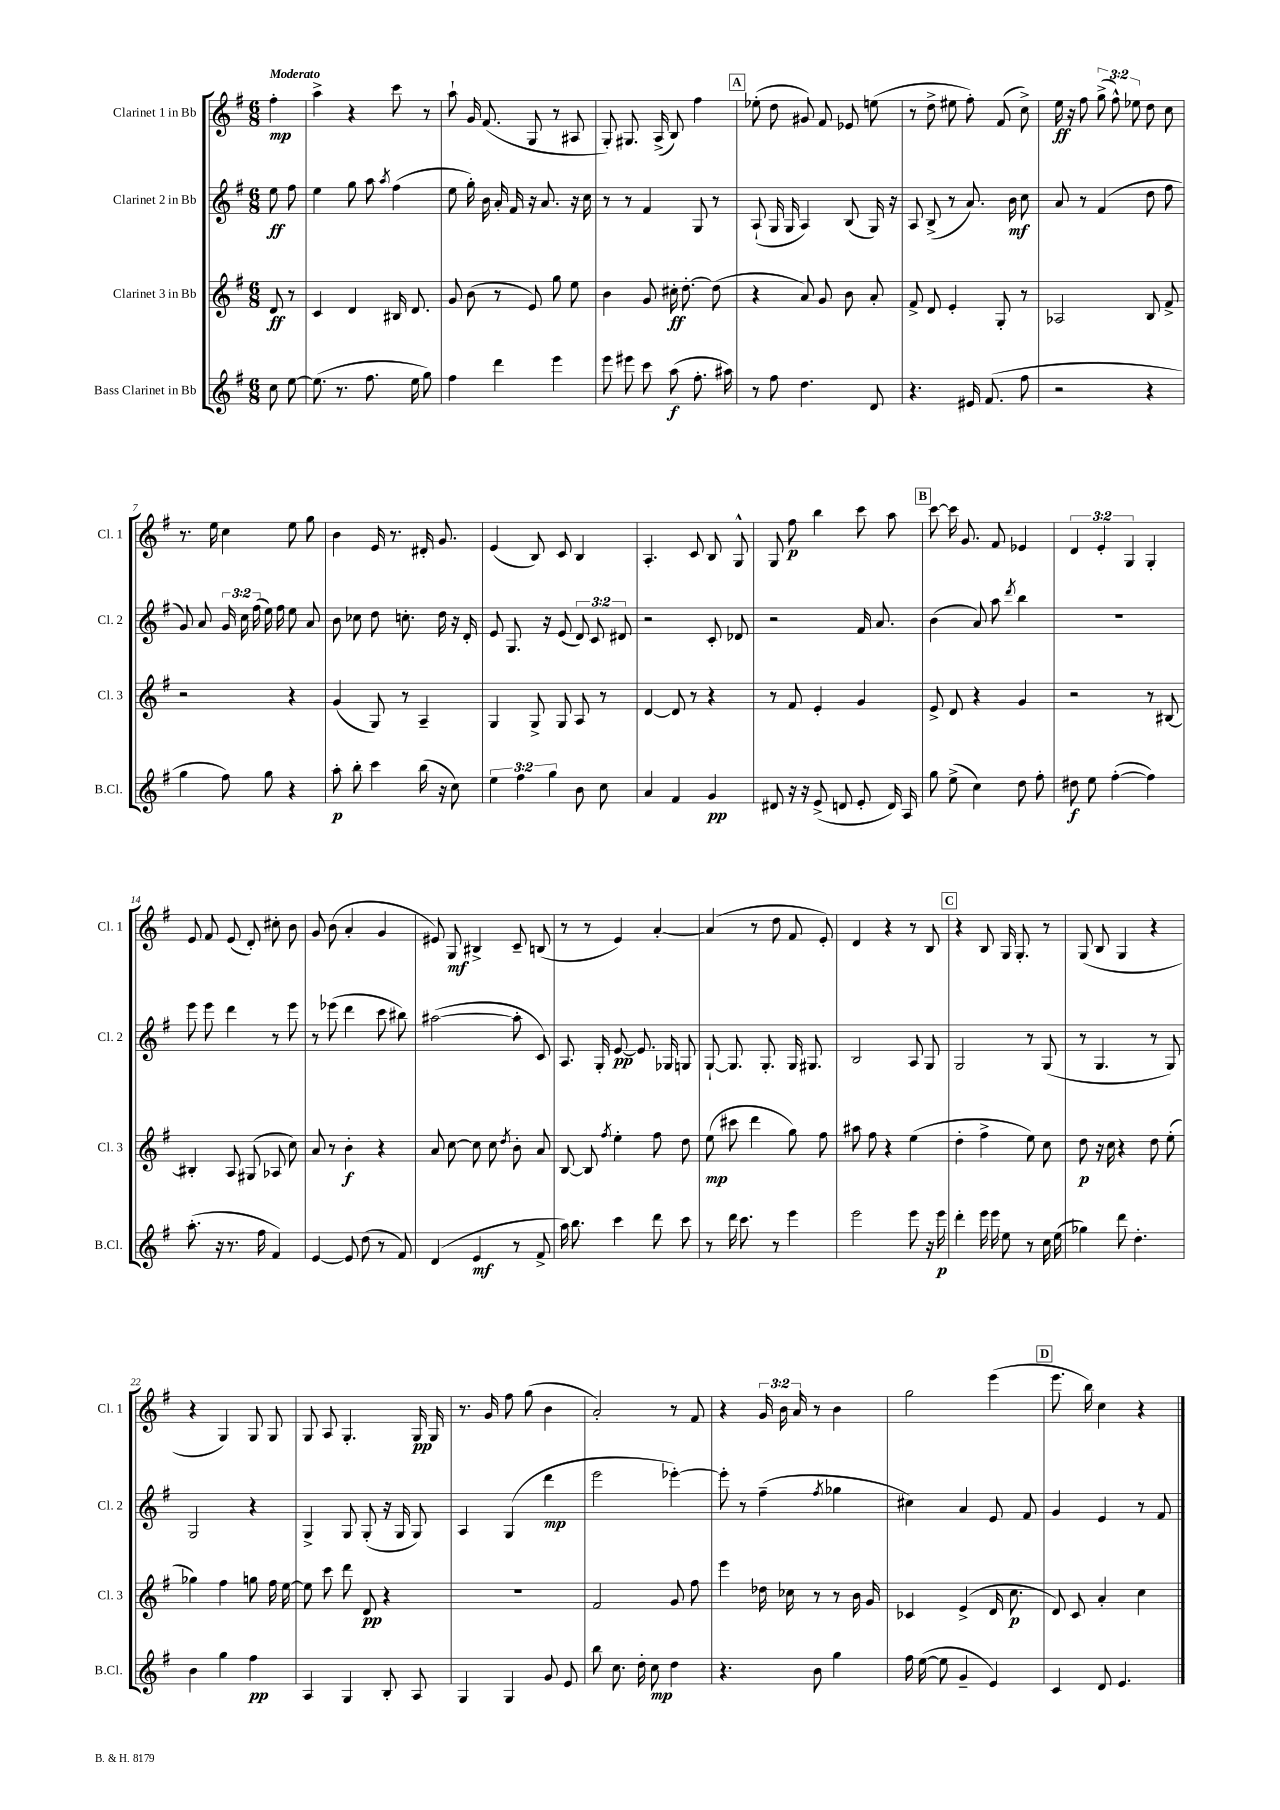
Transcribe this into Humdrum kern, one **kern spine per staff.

**kern	**dynam	**kern	**dynam	**kern	**dynam	**kern	**dynam
*part4	*part4	*part3	*part3	*part2	*part2	*part1	*part1
*staff4	*staff4	*staff3	*staff3	*staff2	*staff2	*staff1	*staff1
*I"Bass Clarinet in Bb	*	*I"Clarinet 3 in Bb	*	*I"Clarinet 2 in Bb	*	*I"Clarinet 1 in Bb	*
*I'B.Cl.	*	*I'Cl. 3	*	*I'Cl. 2	*	*I'Cl. 1	*
*clefG2	*	*clefG2	*	*clefG2	*	*clefG2	*
*k[f#]	*	*k[f#]	*	*k[f#]	*	*k[f#]	*
*M6/8	*	*M6/8	*	*M6/8	*	*M6/8	*
=	=	=	=	=	=	=	=
!	!	!	!	!	!	!LO:TX:a:B:t=Moderato	!
8cc\	.	8d/	ff	8ee\	ff	4ff#'\	mp
[8ee\	.	8r	.	8ff#\	.	.	.
=1	=1	=1	=1	=1	=1	=1	=1
(8.ee\]	.	4c/	.	4ee\	.	4aa^\	.
8.r	.	.	.	.	.	.	.
.	.	4d/	.	8gg\	.	4r	.
8.ff#\	.	.	.	8aa\	.	.	.
.	.	.	.	8qaa/	.	.	.
.	.	16B#X/	.	(4ff#\	.	8ccc\	.
16ee\	.	8.d/	.	.	.	.	.
8gg\)	.	.	.	.	.	8r	.
=2	=2	=2	=2	=2	=2	=2	=2
4ff#\	.	8g/	.	8ee\	.	8aa`\	.
.	.	(8b\	.	16gg'\)	.	16g/	.
.	.	.	.	16b\	.	(8.f#/	.
4ddd\	.	8r	.	16a'/	.	.	.
.	.	.	.	16f#/	.	.	.
.	.	8e/)	.	16r	.	8G/	.
.	.	.	.	8.a/	.	.	.
4eee\	.	8gg\	.	.	.	8r	.
.	.	8ee\	.	16r	.	8A#X/	.
.	.	.	.	16cc\	.	.	.
=3	=3	=3	=3	=3	=3	=3	=3
8eee\	.	4b\	.	8r	.	8G'/)	.
8eee#X\	.	.	.	8r	.	8.G#X/	.
8ccc\	.	8g/	.	4f#/	.	.	.
.	.	.	.	.	.	(16A^/	.
(8aa\	f	16cc#X'\	ff	.	.	8B/)	.
.	.	[8.dd'\	.	.	.	.	.
8.ff#'\	.	.	.	8G/	.	4ff#\	.
.	.	(8dd\]	.	8r	.	.	.
16aa#X\)	.	.	.	.	.	.	.
!!LO:REH:place=s1:t=A
=4	=4	=4	=4	=4	=4	=4	=4
8r	.	4r	.	(8A`/	.	(8ee-X'\	.
8ff#\	.	.	.	16G/	.	8dd\	.
.	.	.	.	16G/	.	.	.
4.dd\	.	8a/)	.	4A/)	.	8g#X/)	.
.	.	8g/	.	.	.	8f#/	.
.	.	8b\	.	(8B/	.	8e-X/	.
8d/	.	8a'/	.	16G/)	.	(8een\	.
.	.	.	.	16r	.	.	.
=5	=5	=5	=5	=5	=5	=5	=5
4.r	.	8f#^/	.	8A/	.	8r	.
.	.	8d/	.	(8B^/	.	8dd^\	.
.	.	4e'/	.	8r	.	8ee#X\	.
16e#X/	.	.	.	8.a/)	.	8ff#'\)	.
(8.f#/	.	.	.	.	.	.	.
.	.	8G'/	.	.	.	(8f#/	.
.	.	.	.	16b\	mf	.	.
8ff#\	.	8r	.	8cc\	.	8cc^\)	.
=6	=6	=6	=6	=6	=6	=6	=6
2r	.	2A-X/	.	8a/	.	16ee\	ff
.	.	.	.	.	.	16r	.
.	.	.	.	8r	.	8ff#\	.
.	.	.	.	(4f#/	.	(12gg^\	.
.	.	.	.	.	.	12ff#^^\)	.
.	.	.	.	.	.	12ee-X\	.
4r	.	8B/	.	8dd\	.	8dd\	.
.	.	8f#^/	.	8ff#\	.	8cc\	.
!!LO:LB:g=z
=7	=7	=7	=7	=7	=7	=7	=7
4gg\	.	2r	.	8g/)	.	8.r	.
.	.	.	.	8a/	.	.	.
.	.	.	.	.	.	16ee\	.
8ff#\)	.	.	.	24g/	.	4cc\	.
.	.	.	.	24cc\	.	.	.
.	.	.	.	(24ff#\	.	.	.
8gg\	.	.	.	16ee\)	.	.	.
.	.	.	.	16ff#\	.	.	.
4r	.	4r	.	8ee\	.	8ee\	.
.	.	.	.	8a/	.	8gg\	.
=8	=8	=8	=8	=8	=8	=8	=8
8aa'\	p	(4g/	.	8b\	.	4b\	.
8bb'\	.	.	.	8cc-X\	.	.	.
4ccc\	.	8G/)	.	8dd\	.	16e/	.
.	.	.	.	.	.	8.r	.
.	.	8r	.	8.ccn'\	.	.	.
(16bb\	.	4A~/	.	.	.	16d#X'/	.
16r	.	.	.	16dd\	.	8.g/	.
8cc\)	.	.	.	16r	.	.	.
.	.	.	.	16d'/	.	.	.
=9	=9	=9	=9	=9	=9	=9	=9
6ee\	.	4G/	.	8e/	.	(4e/	.
.	.	.	.	8.G/	.	.	.
6ff#\	.	.	.	.	.	.	.
.	.	8G^/	.	.	.	8B/)	.
.	.	.	.	16r	.	.	.
6gg\	.	.	.	.	.	.	.
.	.	8G/	.	(8e/	.	8c/	.
8b\	.	8A/	.	12d/)	.	4B/	.
.	.	.	.	12c/	.	.	.
8cc\	.	8r	.	.	.	.	.
.	.	.	.	12d#X/	.	.	.
=10	=10	=10	=10	=10	=10	=10	=10
4a/	.	[4d/	.	2r	.	4.A'/	.
4f#/	.	8d/]	.	.	.	.	.
.	.	8r	.	.	.	8c/	.
4g/	pp	4r	.	8c'/	.	8B/	.
.	.	.	.	8d-X/	.	8G^^/	.
=11	=11	=11	=11	=11	=11	=11	=11
8d#X/	.	8r	.	2r	.	8G/	.
16r	.	8f#/	.	.	.	8ff#\	p
16r	.	.	.	.	.	.	.
(8e^/	.	4e'/	.	.	.	4bb\	.
8dn/	.	.	.	.	.	.	.
8e'/	.	4g/	.	16f#/	.	8ccc\	.
.	.	.	.	8.a/	.	.	.
16d/)	.	.	.	.	.	8aa\	.
16A/	.	.	.	.	.	.	.
!!LO:REH:place=s1:t=B
=12	=12	=12	=12	=12	=12	=12	=12
8gg\	.	8e^/	.	(4b\	.	[8ccc\	.
(8ee^\	.	8d/	.	.	.	16ccc\]	.
.	.	.	.	.	.	8.g/	.
4cc\)	.	4r	.	8a/)	.	.	.
.	.	.	.	8aa\	.	8f#/	.
.	.	.	.	8qddd/	.	.	.
8dd\	.	4g/	.	4bb\	.	4e-X/	.
8ff#'\	.	.	.	.	.	.	.
=13	=13	=13	=13	=13	=13	=13	=13
8dd#X\	f	2r	.	2.r	.	6d/	.
8ee\	.	.	.	.	.	.	.
.	.	.	.	.	.	6e'/	.
([4ff#'\	.	.	.	.	.	.	.
.	.	.	.	.	.	6G/	.
4ff#\])	.	8r	.	.	.	4G'/	.
.	.	[8B#X/	.	.	.	.	.
!!LO:LB:g=z
=14	=14	=14	=14	=14	=14	=14	=14
(8.aa'\	.	4B#X'/]	.	8eee\	.	8e/	.
.	.	.	.	8eee\	.	8f#/	.
16r	.	.	.	.	.	.	.
8.r	.	8A/	.	4ddd\	.	(8e/	.
.	.	(8G#X/	.	.	.	8d'/)	.
16ff#\	.	.	.	.	.	.	.
4f#/)	.	8A-X/	.	8r	.	8cc#X'\	.
.	.	8cc\)	.	8eee\	.	8b\	.
=15	=15	=15	=15	=15	=15	=15	=15
[4e/	.	8a/	.	8r	.	8g/	.
.	.	8r	.	(8eee-X\	.	(8b\	.
8e/]	.	4b'\	f	4ddd\	.	4a'/	.
(8dd\	.	.	.	.	.	.	.
8r	.	4r	.	8ccc\	.	4g/	.
8f#/)	.	.	.	8bb#X\)	.	.	.
=16	=16	=16	=16	=16	=16	=16	=16
(4d/	.	8a/	.	([2aa#X\	.	8e#X/)	.
.	.	[8cc\	.	.	.	8G/	mf
4e/	mf	8cc\]	.	.	.	4B#X^/	.
.	.	8cc\	.	.	.	.	.
.	.	8qdd/	.	.	.	.	.
8r	.	8b'\	.	8aa#'\]	.	8c~/	.
8f#^/	.	8a/	.	8c/)	.	(8Bn/	.
=17	=17	=17	=17	=17	=17	=17	=17
16aa\)	.	[8B/	.	8.A/	.	8r	.
8.bb\	.	.	.	.	.	.	.
.	.	8B/]	.	.	.	8r	.
.	.	.	.	16G'/	.	.	.
.	.	8qff#/	.	.	.	.	.
4ccc\	.	4ee'\	.	[8e/	pp	4e/)	.
.	.	.	.	8.e/]	.	.	.
8ddd\	.	8ff#\	.	.	.	[4a'/	.
.	.	.	.	16G-X/	.	.	.
8ccc\	.	8dd\	.	8Gn/	.	.	.
=18	=18	=18	=18	=18	=18	=18	=18
8r	.	(8ee\	mp	[8G`/	.	(4a/]	.
16ddd\	.	8ccc#X\	.	8.G/]	.	.	.
8.ccc\	.	.	.	.	.	.	.
.	.	4ddd\	.	.	.	8r	.
.	.	.	.	8.G'/	.	.	.
8r	.	.	.	.	.	8dd\	.
4eee\	.	8gg\)	.	16G/	.	8f#/	.
.	.	.	.	8.G#X/	.	.	.
.	.	8ff#\	.	.	.	8e'/)	.
=19	=19	=19	=19	=19	=19	=19	=19
2eee\	.	8aa#X\	.	2B/	.	4d/	.
.	.	8ff#\	.	.	.	.	.
.	.	4r	.	.	.	4r	.
8eee\	.	(4ee\	.	8A/	.	8r	.
16r	.	.	.	8G/	.	8B/	.
16eee\	p	.	.	.	.	.	.
!!LO:REH:place=s1:t=C
=20	=20	=20	=20	=20	=20	=20	=20
4ddd'\	.	4dd'\	.	2G/	.	4r	.
16eee\	.	4ff#^\	.	.	.	8B/	.
16eee\	.	.	.	.	.	.	.
8ee\	.	.	.	.	.	16G/	.
.	.	.	.	.	.	8.G'/	.
8r	.	8ee\)	.	8r	.	.	.
16cc\	.	8cc\	.	(8G/	.	8r	.
(16ee\	.	.	.	.	.	.	.
=21	=21	=21	=21	=21	=21	=21	=21
4gg-X\)	.	8dd\	p	8r	.	(8G/	.
.	.	16r	.	4.G/	.	8B/	.
.	.	16cc\	.	.	.	.	.
8ddd\	.	4r	.	.	.	4G/	.
4.dd'\	.	.	.	.	.	.	.
.	.	8dd\	.	8r	.	4r	.
.	.	(8ee'\	.	8G/)	.	.	.
!!LO:LB:g=z
=22	=22	=22	=22	=22	=22	=22	=22
4b\	.	4gg-X\)	.	2G/	.	4r	.
4gg\	.	4ff#\	.	.	.	4G/)	.
4ff#\	pp	8ggn\	.	4r	.	8G/	.
.	.	16ff#\	.	.	.	8G/	.
.	.	[16ee\	.	.	.	.	.
=23	=23	=23	=23	=23	=23	=23	=23
4A/	.	8ee\]	.	4G^/	.	8G/	.
.	.	8ccc\	.	.	.	8A/	.
4G/	.	8ddd\	.	8G/	.	4.G'/	.
.	.	8d/	pp	(8G'/	.	.	.
8B'/	.	4r	.	16r	.	.	.
.	.	.	.	16G/	.	.	.
8A/	.	.	.	8G/)	.	16G/	pp
.	.	.	.	.	.	16G/	.
=24	=24	=24	=24	=24	=24	=24	=24
4G/	.	2.r	.	4A/	.	8.r	.
.	.	.	.	.	.	16g/	.
4G/	.	.	.	(4G/	.	8ff#\	.
.	.	.	.	.	.	(8gg\	.
8g/	.	.	.	4ddd\	mp	4b\	.
8e/	.	.	.	.	.	.	.
=25	=25	=25	=25	=25	=25	=25	=25
8bb\	.	2f#/	.	2eee\	.	2a'/)	.
8.cc\	.	.	.	.	.	.	.
16dd'\	.	.	.	.	.	.	.
8cc\	mp	.	.	.	.	.	.
4dd\	.	8g/	.	[4eee-X'\)	.	8r	.
.	.	8ff#\	.	.	.	8f#/	.
=26	=26	=26	=26	=26	=26	=26	=26
4.r	.	4eee\	.	8eee-'\]	.	4r	.
.	.	.	.	8r	.	.	.
.	.	16dd-X\	.	(4ff#~\	.	24g/	.
.	.	.	.	.	.	24b\	.
.	.	16cc-X\	.	.	.	.	.
.	.	.	.	.	.	24a/	.
8b\	.	8r	.	.	.	8r	.
.	.	.	.	8qff#/	.	.	.
4gg\	.	8r	.	4gg-X\	.	4b\	.
.	.	16b\	.	.	.	.	.
.	.	16g/	.	.	.	.	.
=27	=27	=27	=27	=27	=27	=27	=27
16ff#\	.	4c-X/	.	4cc#X\)	.	2gg\	.
([16ee\	.	.	.	.	.	.	.
8ee\]	.	.	.	.	.	.	.
4g~/	.	(4e^/	.	4a/	.	.	.
4e/)	.	16d/	.	8e/	.	(4eee\	.
.	.	8.cc\	p	.	.	.	.
.	.	.	.	8f#/	.	.	.
!!LO:REH:place=s1:t=D
=28	=28	=28	=28	=28	=28	=28	=28
4c/	.	8d/)	.	4g/	.	8.eee\	.
.	.	8c/	.	.	.	.	.
.	.	.	.	.	.	16bb\)	.
8d/	.	4a'/	.	4e/	.	4cc\	.
4.e/	.	.	.	.	.	.	.
.	.	4cc\	.	8r	.	4r	.
.	.	.	.	8f#/	.	.	.
==	==	==	==	==	==	==	==
*-	*-	*-	*-	*-	*-	*-	*-
